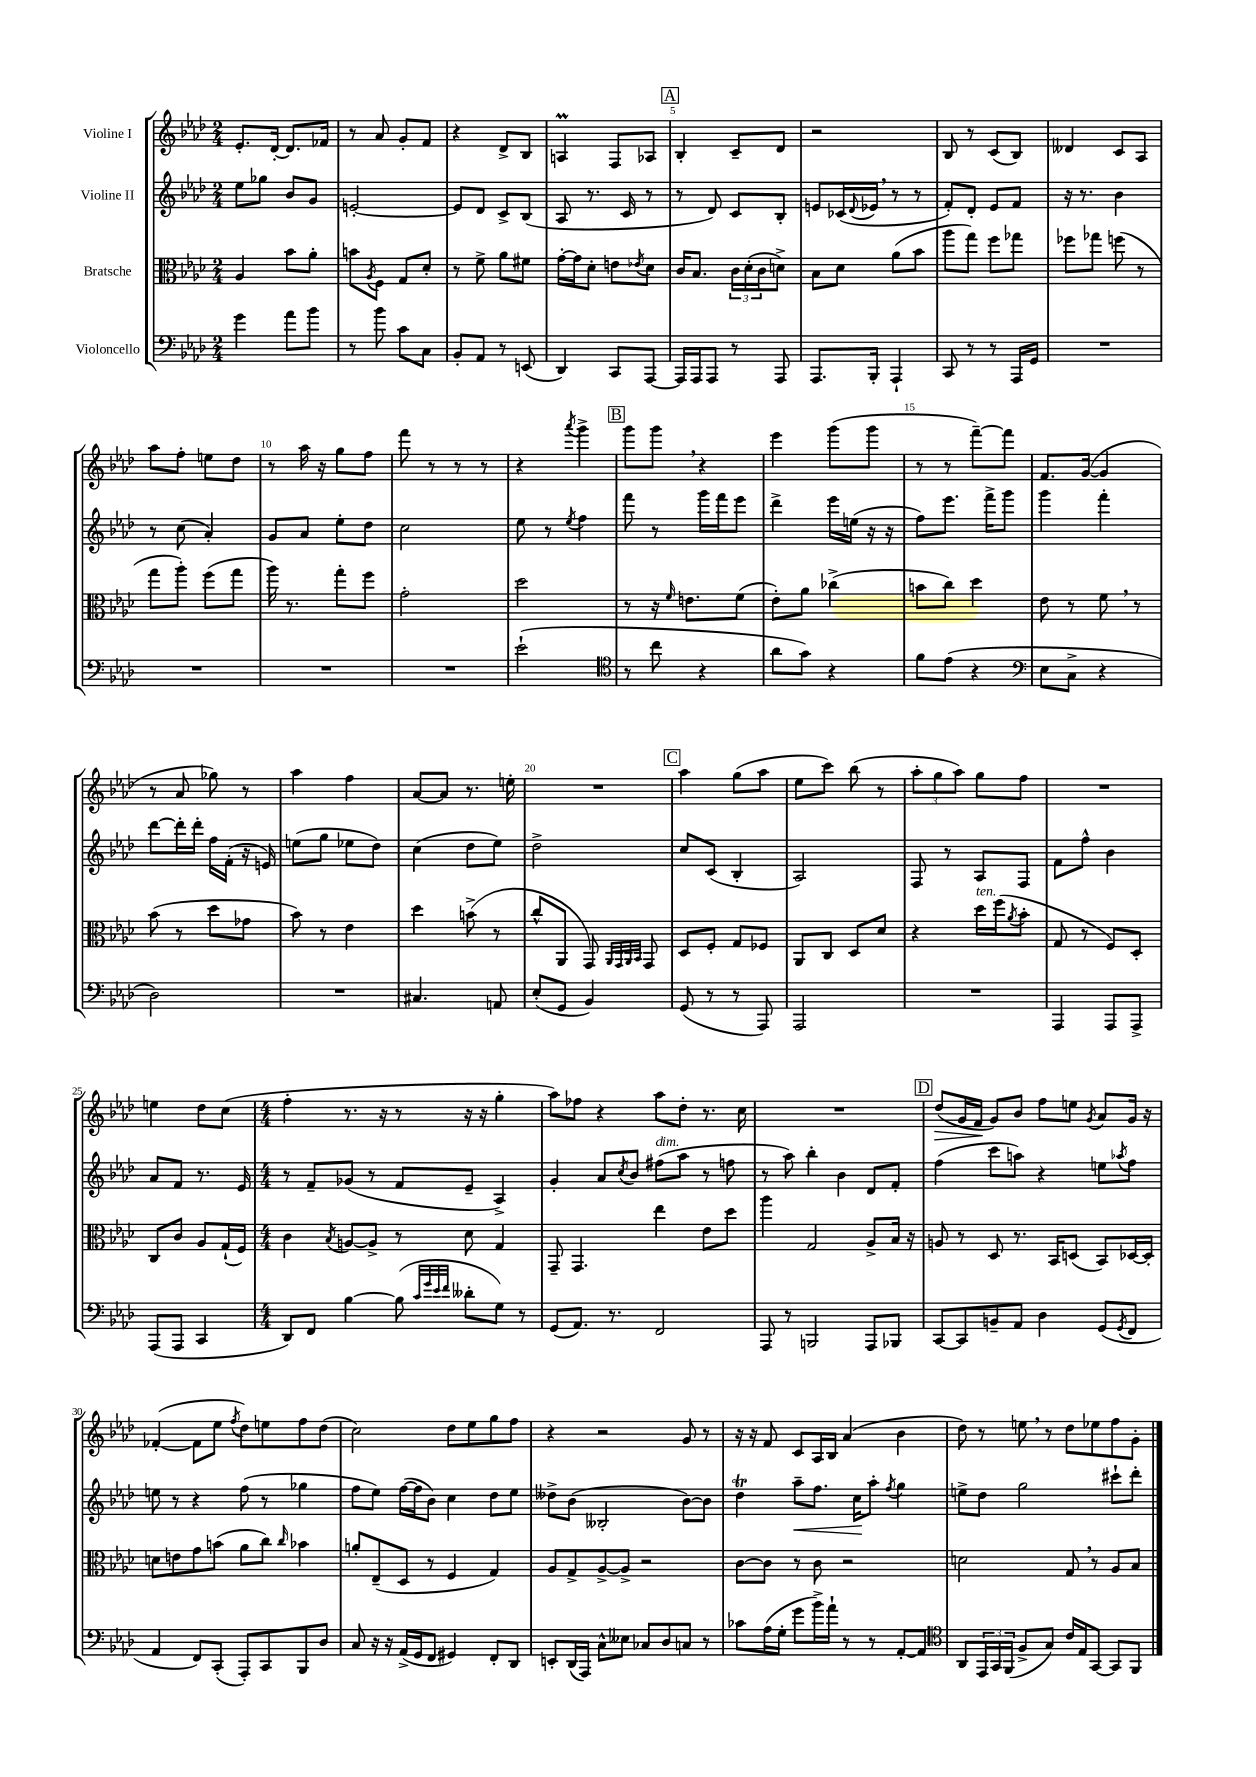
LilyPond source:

<<
\new StaffGroup <<
\new Staff = "s0" \with { instrumentName = "Violine I" } {
    \clef treble \key aes \major \numericTimeSignature \time 2/4
    ees'8.-. des'16~-. des'8. fes'16 |
    r8 aes'8 g'8-. f'8 |
    r4 des'8-> bes8 |
    a4\prall f8 aes8 |
    \mark \markup { \box "A" } bes4-. c'8-- des'8 |
    r2 |
    bes8 r8 c'8( bes8) |
    deses'4 c'8 aes8 |
    aes''8 f''8-. e''8 des''8 |
    r8 aes''16 r16 g''8 f''8 |
    f'''8 r8 r8 r8 |
    r4 \acciaccatura { aes'''8 } g'''4-> |
    \mark \markup { \box "B" } g'''8 g'''8 \breathe r4 |
    ees'''4 g'''8( g'''8 |
    r8 r8 f'''8~--) f'''8 |
    f'8. g'16~( g'4 |
    r8 aes'8 ges''8) r8 |
    aes''4 f''4 |
    aes'8~ aes'8 r8. e''16-. |
    R2 |
    \mark \markup { \box "C" } aes''4 g''8( aes''8 |
    ees''8 c'''8) bes''8( r8 |
    \tuplet 3/2 { aes''8-. g''8 aes''8) } g''8 f''8 |
    R2 |
    e''4 des''8 c''8( |
    \numericTimeSignature \time 4/4 f''4-. r8. r16 r8 r16 r16 g''4-. |
    aes''8) fes''8 r4 aes''8 des''8-. r8. c''16 |
    R1 |
    \mark \markup { \box "D" } des''8\>( g'16 f'16\! g'8) bes'8 f''8 e''8 \acciaccatura { g'8 } aes'8 g'16 r16 |
    fes'4~-.( fes'8 ees''8 \acciaccatura { f''8 } des''8) e''8 f''8 des''8( |
    c''2) des''8 ees''8 g''8 f''8 |
    r4 r2 g'8 r8 |
    r16 r16 f'8 c'8 aes16 bes16 aes'4( bes'4 |
    des''8) r8 e''8 \breathe r8 des''8 ees''8 f''8 g'8-. \bar "|." |
}
\new Staff = "s1" \with { instrumentName = "Violine II" } {
    \clef treble \key aes \major \numericTimeSignature \time 2/4
    ees''8 ges''8 bes'8 g'8 |
    e'2~-. |
    e'8 des'8 c'8-> bes8( |
    aes8 r8. c'16 r8 |
    \mark \markup { \box "A" } r8 des'8) c'8 bes8-. |
    e'8 ces'16( \appoggiatura { des'8 } ees'16 \breathe r8 r8 |
    f'8-.) des'8-. ees'8 f'8 |
    r16 r8. bes'4 |
    r8 c''8( aes'4-.) |
    g'8 aes'8 ees''8-. des''8 |
    c''2 |
    ees''8 r8 \acciaccatura { ees''8 } f''4 |
    \mark \markup { \box "B" } f'''8 r8 g'''16 f'''16 ees'''8 |
    des'''4-> ees'''16 e''16( r16 r16 |
    f''8) ees'''8. f'''16-> g'''8 |
    g'''4 f'''4-. |
    des'''8~ des'''16-. des'''16-. f''16 f'16-.( r16 e'16) |
    e''8( g''8 ees''8 des''8) |
    c''4( des''8 ees''8) |
    des''2-> |
    \mark \markup { \box "C" } c''8 c'8( bes4-. |
    aes2) |
    f8 r8 aes8 f8 |
    f'8 f''8-^ bes'4 |
    aes'8 f'8 r8. ees'16 |
    \numericTimeSignature \time 4/4 r8 f'8-- ges'8( r8 f'8 ees'8-- aes4->) |
    g'4-. aes'8 \acciaccatura { c''8 } bes'8 fis''8^\markup { \italic "dim." }( aes''8 r8 f''8 |
    r8 aes''8) bes''4-. bes'4 des'8 f'8-. |
    \mark \markup { \box "D" } f''4( c'''8 a''8) r4 e''8 \acciaccatura { aes''8 } f''8 |
    e''8 r8 r4 f''8( r8 ges''4 |
    f''8 ees''8) f''16~( f''16 bes'8) c''4 des''8 ees''8 |
    deses''8-> bes'8( beses2-. bes'8~) bes'8 |
    des''4\trill aes''8--\< f''8. c''16\! aes''8-. \acciaccatura { f''8 } g''4 |
    e''8-> des''8 g''2 cis'''8-! des'''8-. \bar "|." |
}
\new Staff = "s2" \with { instrumentName = "Bratsche" } {
    \clef alto \key aes \major \numericTimeSignature \time 2/4
    aes4 bes'8 aes'8-. |
    b'8 \acciaccatura { aes8 } f8 g8 des'8-. |
    r8 f'8-> aes'8 fis'8 |
    g'16~-. g'16 des'8-. e'8 \acciaccatura { ees'8 } des'8 |
    \mark \markup { \box "A" } c'16 bes8. \tuplet 3/2 { c'16 des'16-.( c'16 } d'8->) |
    bes8 des'8 aes'8( bes'8 |
    aes''8 g''8) f''8 ges''8 |
    fes''8 ges''8 f''8( r8 |
    g''8 aes''8-.) f''8( g''8 |
    aes''16) r8. g''8-. f''8 |
    g'2-. |
    des''2 |
    \mark \markup { \box "B" } r8 r16 \grace { f'16 } e'8. f'8( |
    ees'8-.) aes'8 ces''4->( |
    b'8 c''8) des''4 |
    ees'8 r8 f'8 \breathe r8 |
    bes'8( r8 des''8 ges'8 |
    bes'8) r8 ees'4 |
    des''4 b'8->( r8 |
    c''8-^ aes,8 g,8) \grace { aes,32 g,32 aes,32 bes,32 } g,8 |
    \mark \markup { \box "C" } des8 f8-. g8 fes8 |
    aes,8 c8 des8 des'8 |
    r4 des''16^\markup { \italic "ten." } f''16( \acciaccatura { aes'8 } bes'8-. |
    g8 r8 f8) des8-. |
    c8 c'8 aes8 g16-!( f16) |
    \numericTimeSignature \time 4/4 c'4 \acciaccatura { bes8 } a8~ a8-> r8 des'8 g4 |
    g,8-- g,4. ees''4 ees'8 des''8 |
    aes''4 g2 aes8-> bes16 r16 |
    \mark \markup { \box "D" } a8 r8 des8 r8. bes,16 d8( bes,8) des16~ des16-. |
    d'8 e'8 g'8 b'8( aes'8 c''8) \grace { c''16 } bes'4 |
    a'8-. ees8--( des8 r8 f4 g4) |
    aes8 g8-> aes8~-> aes8-> r2 |
    c'8~ c'8 r8 c'8 r2 |
    d'2 g8 \breathe r8 aes8 bes8 \bar "|." |
}
\new Staff = "s3" \with { instrumentName = "Violoncello" } {
    \clef bass \key aes \major \numericTimeSignature \time 2/4
    g'4 aes'8 bes'8 |
    r8 bes'8 c'8 c8 |
    bes,8-. aes,8 r8 e,8( |
    des,4) c,8 aes,,8~ |
    \mark \markup { \box "A" } aes,,16 aes,,16 aes,,8 r8 aes,,8 |
    aes,,8. bes,,16-. aes,,4-! |
    c,8 r8 r8 aes,,16 g,16 |
    R2 |
    R2 |
    R2 |
    R2 |
    ees'2-!( |
    \mark \markup { \box "B" } \clef tenor r8 c''8 r4 |
    aes'8 g'8) r4 |
    f'8 ees'8( r4 |
    \clef bass ees8 c8-> r4 |
    des2) |
    R2 |
    cis4. a,8 |
    ees8-.( g,8 bes,4) |
    \mark \markup { \box "C" } g,8( r8 r8 aes,,8) |
    aes,,2 |
    R2 |
    aes,,4 aes,,8 aes,,8-> |
    aes,,8( aes,,8 c,4 |
    \numericTimeSignature \time 4/4 des,8) f,8 bes4~ bes8( \grace { c'32 g'32 ees'32 f'32 } deses'8-. g8) r8 |
    g,8( aes,8.) r8. f,2 |
    aes,,8 r8 b,,2 aes,,8 bes,,8 |
    \mark \markup { \box "D" } c,8~ c,8 b,8-- aes,8 des4 g,8( \acciaccatura { g,8 } f,8 |
    aes,4 f,8) c,8-.( aes,,8-.) c,8 bes,,8 des8 |
    c8 r16 r16 aes,16->( g,16 f,8 gis,4) f,8-. des,8 |
    e,8-. des,16( aes,,16) c8-^ eeses8 ces8 des8 c8 r8 |
    ces'8 aes16( g16-. g'8 bes'16->) aes'16-! r8 r8 aes,8~-. aes,8 |
    \clef tenor aes,8 \tuplet 3/2 { ees,16 g,16 f,16( } f8-> g8) c'16 ees16 g,8~ g,8 f,8 \bar "|." |
}
>>
>>
\layout { \context { \Score \override BarNumber.break-visibility = ##(#f #t #t) barNumberVisibility = #(every-nth-bar-number-visible 5) } }
